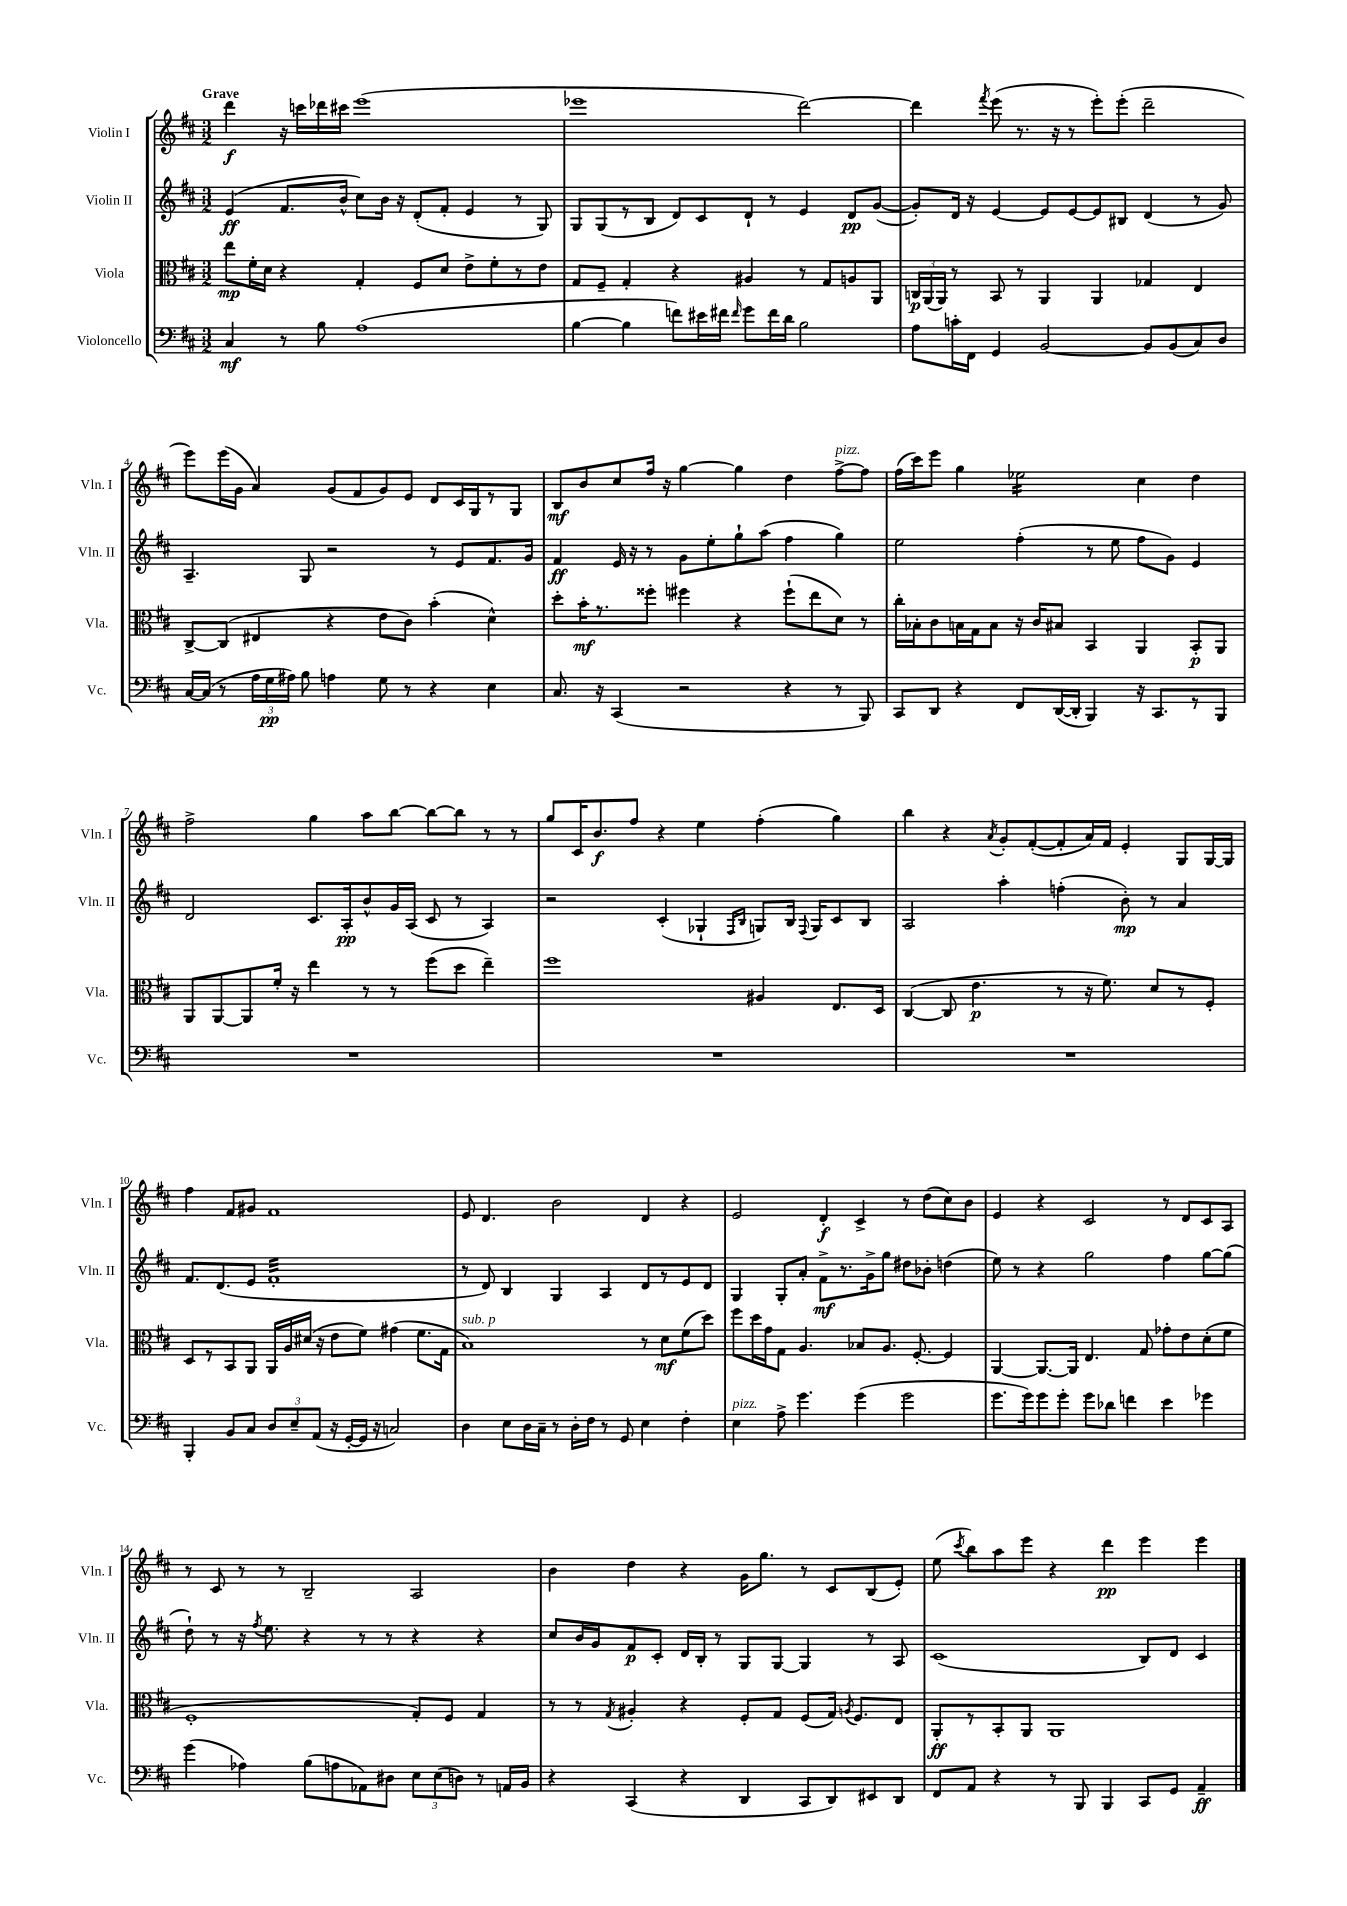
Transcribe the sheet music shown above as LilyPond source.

<<
\new StaffGroup <<
\new Staff = "s0" \with { instrumentName = "Violin I" shortInstrumentName = "Vln. I" } {
    \clef treble \key d \major \numericTimeSignature \time 3/2 \tempo "Grave"
    \autoBeamOff d'''4\f r16 c'''16[ des'''16 cis'''16] e'''1( |
    ees'''1 d'''2~) |
    d'''4 \acciaccatura { fis'''8 } e'''8( r8. r16 r8 e'''8[-.) e'''8]-.( d'''2-- |
    e'''8[) e'''16( g'16] a'4) g'8[( fis'8 g'8) e'8] d'8[ cis'16 g16 r8 g8] |
    b8[\mf b'8 cis''8 fis''16] r16 g''4~ g''4 d''4 fis''8[~->^\markup { \italic "pizz." } fis''8] |
    fis''16[( cis'''16) e'''8] g''4 ees''2:16 cis''4 d''4 |
    fis''2-> g''4 a''8[ b''8]~ b''8[~ b''8] r8 r8 |
    g''8[ cis'16 b'8.\f fis''8] r4 e''4 fis''4-.( g''4) |
    b''4 r4 \acciaccatura { a'8 } g'8[-. fis'8~-.( fis'8-. a'16) fis'16] e'4-. g8[ g16~ g16] |
    fis''4 fis'8[ gis'8] fis'1 |
    e'8 d'4. b'2 d'4 r4 |
    e'2 d'4-.\f cis'4-> r8 d''8[( cis''8) b'8] |
    e'4 r4 cis'2 r8 d'8[ cis'8 a8] |
    r8 cis'8 r8 r8 b2-- a2 |
    b'4 d''4 r4 g'16[ g''8.] r8 cis'8[ b8( e'8]-.) |
    e''8( \acciaccatura { cis'''8 } b''8[) a''8 e'''8] r4 d'''4\pp e'''4 e'''4 \bar "|." |
}
\new Staff = "s1" \with { instrumentName = "Violin II" shortInstrumentName = "Vln. II" } {
    \clef treble \key d \major \numericTimeSignature \time 3/2
    \autoBeamOff e'4\ff( fis'8.[ b'16]-^ cis''8[) b'16] r16 d'8[-.( fis'8]-. e'4 r8 g8) |
    g8[ g8( r8 b8] d'8[) cis'8 d'8]-! r8 e'4 d'8[\pp g'8]~( |
    g'8[-.) d'16] r16 e'4~ e'8[ e'8~ e'8 bis8] d'4( r8 g'8) |
    a4.-- g8 r2 r8 e'8[ fis'8. g'16] |
    fis'4\ff e'16 r16 r8 g'8[ e''8-. g''8-! a''8]( fis''4 g''4) |
    e''2 fis''4-.( r8 e''8 fis''8[ g'8]) e'4 |
    d'2 cis'8.[ a16-.\pp b'8-^ g'16 a16]( cis'8 r8 a4) |
    r2 cis'4-.( ges4-! \grace { fis16[ b16] } g8[) b16] \appoggiatura { fis8 } g16[ cis'8 b8] |
    a2 a''4-. f''4-.( b'8-.\mp) r8 a'4 |
    fis'8.[ d'8.( e'8] fis'1:32-. |
    r8 d'8) b4 g4 a4 d'8[ r8 e'8 d'8] |
    g4 g8[-. a'8]-. fis'8[->\mf r8. g'16-> g''8] dis''8[ bes'8]-. d''4( |
    e''8) r8 r4 g''2 fis''4 g''8[~ g''8]( |
    d''8-!) r8 r16 \acciaccatura { fis''8 } e''8. r4 r8 r8 r4 r4 |
    cis''8[ b'16 g'16 fis'8\p cis'8]-. d'16[ b16]-. r8 g8[ g8]~ g4 r8 a8 |
    cis'1( b8[) d'8] cis'4 \bar "|." |
}
\new Staff = "s2" \with { instrumentName = "Viola" shortInstrumentName = "Vla." } {
    \clef alto \key d \major \numericTimeSignature \time 3/2
    \autoBeamOff e''8[\mp fis'16-. d'16] r4 g4-. fis8[ d'8] e'8[-> fis'8-. r8 e'8] |
    g8[ fis8]-- g4-. r4 ais4 r8 g8[ a8 a,8] |
    \tuplet 3/2 { c16[\p a,16( a,16]) } r8 b,8 r8 a,4 a,4 ges4 e4 |
    cis8[~-> cis8]( eis4 r4 e'8[ cis'8]) b'4-.( d'4-^) |
    d''8[-. b'16-.\mf r8. fisis''8]-. fis''4 r4 fis''8[-!( e''8 d'8]) r8 |
    cis''16[-. bes16-. cis'8 b16 g16 b8] r16 cis'16[ bis8] b,4 a,4 b,8[-.\p a,8] |
    a,8[ a,8~ a,8 fis'16]-. r16 e''4 r8 r8 fis''8[( d''8] e''4--) |
    fis''1 ais4 e8.[ d16] |
    cis4~( cis8 e'4.\p r8 r16 fis'8.) d'8[ r8 fis8]-. |
    d8[ r8 b,8 a,8] a,16[ a16 dis'16]( r16 e'8[ fis'8]) gis'4( fis'8.[ g16] |
    b1^\markup { \italic "sub. p" }) r8 d'8[\mf fis'8( d''8]) |
    fis''8[ d''16 g'16 g8] a4. bes8[ a8.] fis8.~-. fis4 |
    a,4~ a,8.[~ a,16] e4. g8 ges'8[-. e'8 d'8-.( fis'8] |
    fis1-. g8[-.) fis8] g4 |
    r8 r8 \acciaccatura { g8 } ais4-. r4 fis8[-. g8] fis8[( g16]) \acciaccatura { a8 } fis8.[ e8] |
    a,8[-.\ff r8 b,8-. a,8] a,1 \bar "|." |
}
\new Staff = "s3" \with { instrumentName = "Violoncello" shortInstrumentName = "Vc." } {
    \clef bass \key d \major \numericTimeSignature \time 3/2
    \autoBeamOff cis4\mf r8 b8 a1( |
    b4~ b4 f'8[) eis'16 fis'16] \grace { fis'16 } g'8[ fis'16 d'16] b2 |
    a8[ c'16-. fis,16] g,4 b,2~ b,8[ b,8( cis8) d8] |
    cis16[~ cis16]( r8 \tuplet 3/2 { a16[ g16\pp ais16]) } b8 a4 g8 r8 r4 e4 |
    cis8. r16 cis,4( r2 r4 r8 b,,8) |
    cis,8[ d,8] r4 fis,8[ d,16~( d,16]-. b,,4) r16 cis,8.[ r8 b,,8] |
    R1. |
    R1. |
    R1. |
    b,,4-. b,8[ cis8] \tuplet 3/2 { d8[ e8-- a,8]( } r16 g,16[~-. g,16] r16 c2) |
    d4 e8[ d16 cis16]-- r8 d16[-. fis16] r8 g,8 e4 fis4-. |
    e4^\markup { \italic "pizz." } a8-> g'4. g'4( g'2 |
    g'8.[ g'16) g'8 g'8]-. g'8[ des'8] f'4 e'4 ges'4 |
    g'4( aes4) b8[( a8 aes,8) dis8] \tuplet 3/2 { e8[ e8( d8]) } r8 a,16[ b,16] |
    r4 cis,4( r4 d,4 cis,8[ d,8) eis,8 d,8] |
    fis,8[ a,8] r4 r8 b,,8 b,,4 cis,8[ g,8] a,4--\ff \bar "|." |
}
>>
>>
